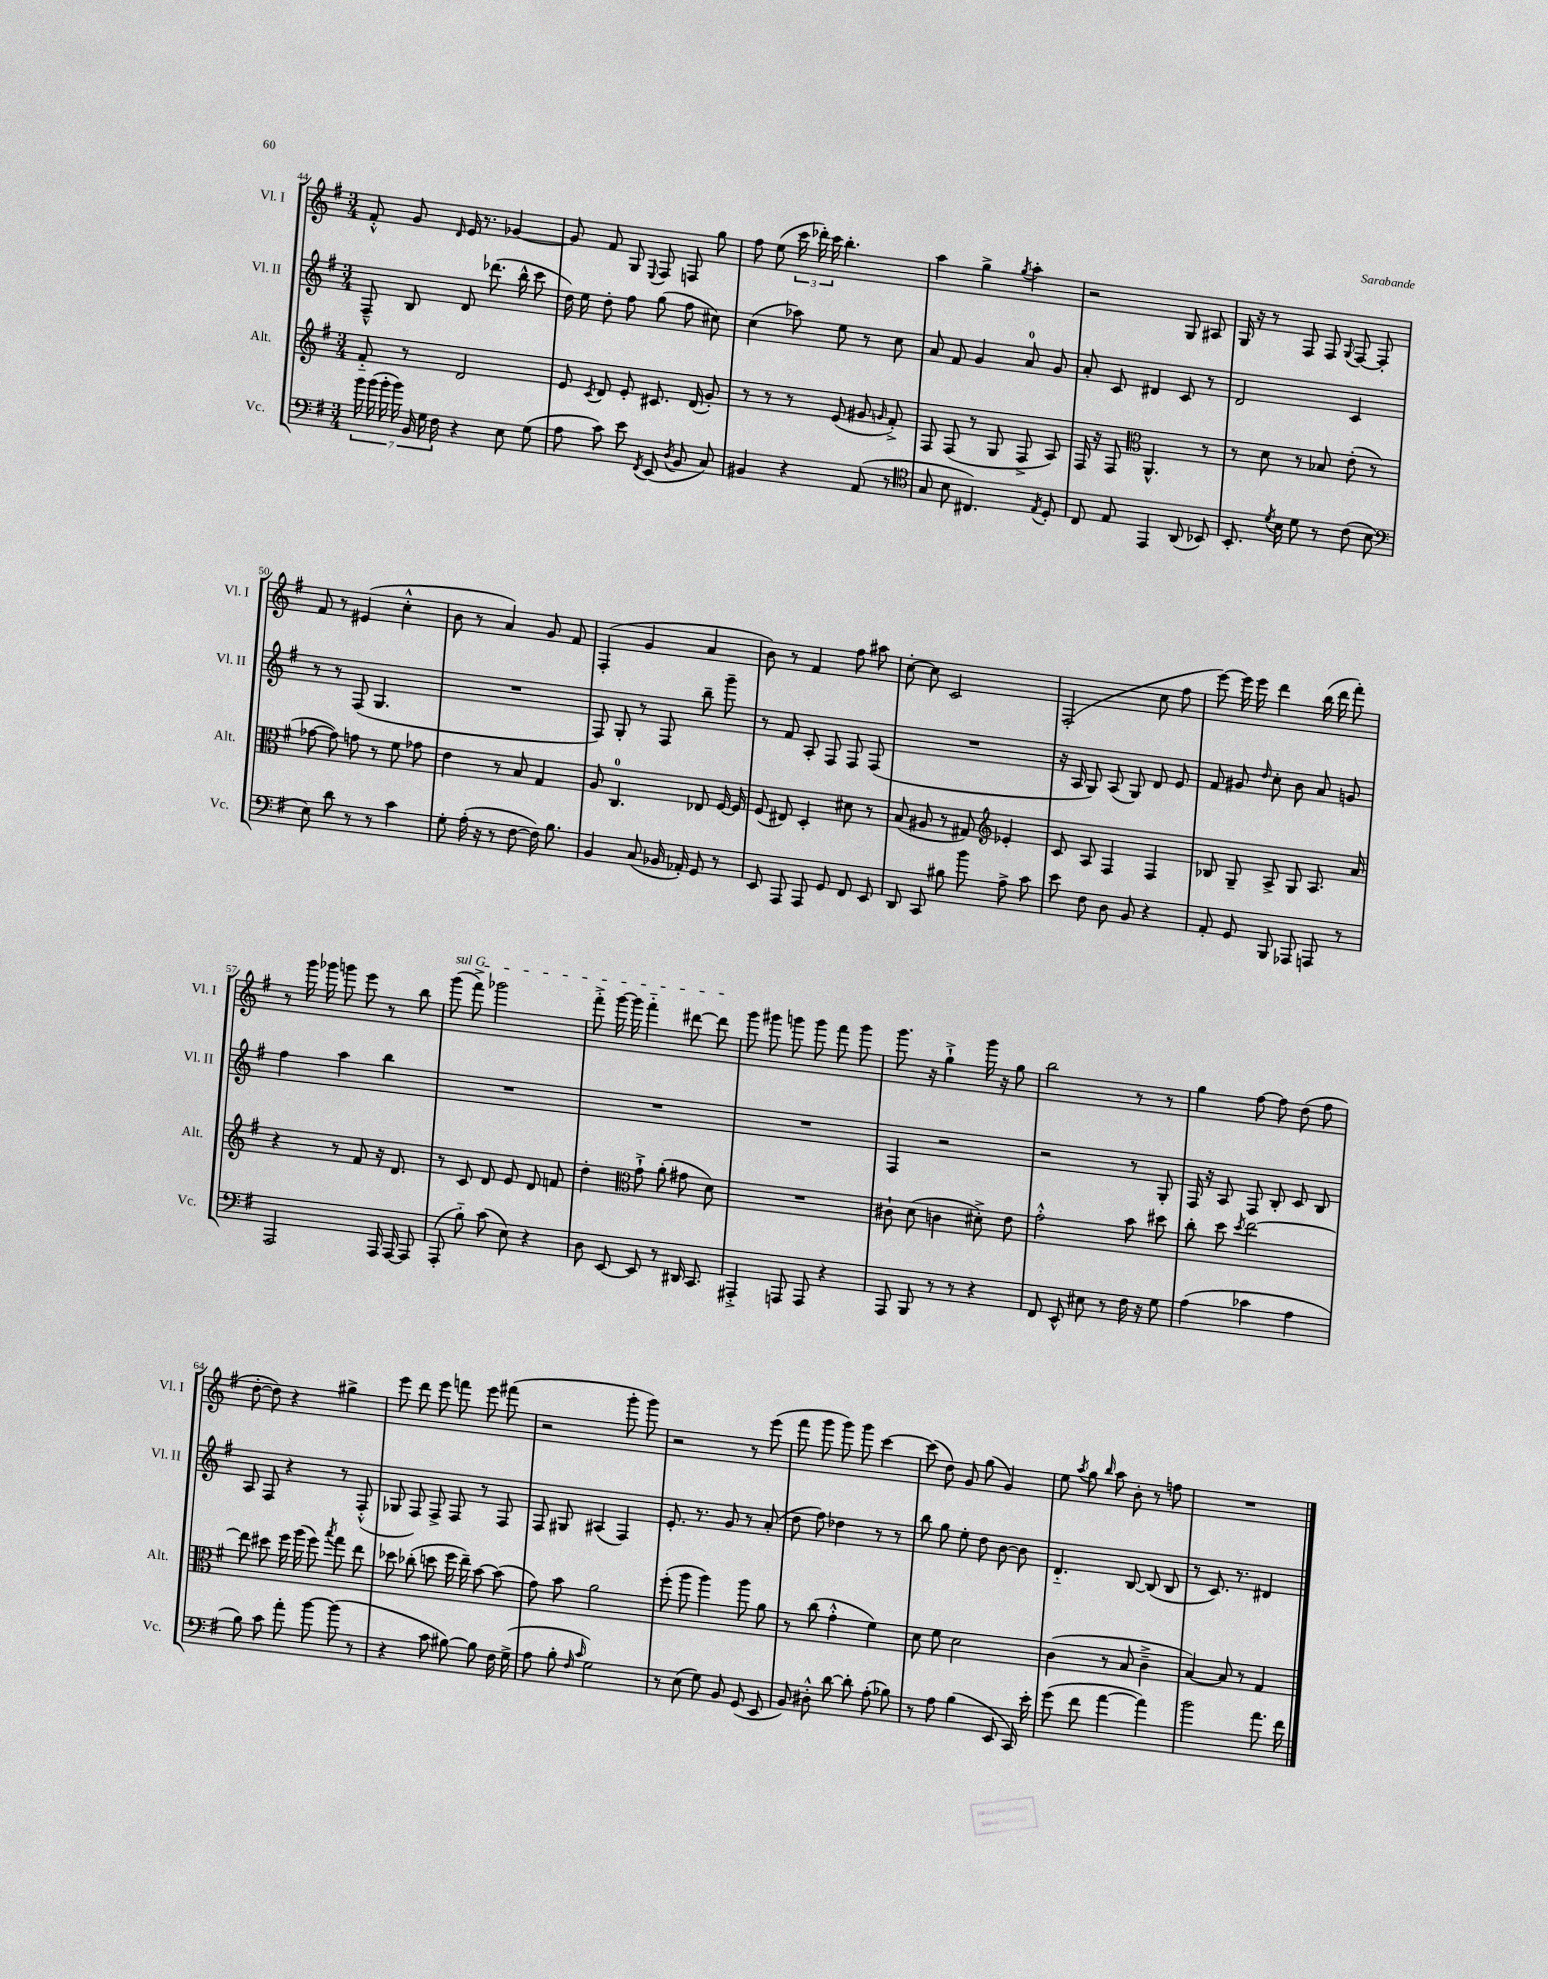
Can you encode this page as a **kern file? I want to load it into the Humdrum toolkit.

**kern	**kern	**kern	**kern
*part4	*part3	*part2	*part1
*staff4	*staff3	*staff2	*staff1
*I"Vc.	*I"Alt.	*I"Vl. II	*I"Vl. I
*I'Vc.	*I'Alt.	*I'Vl. II	*I'Vl. I
*clefF4	*clefG2	*clefG2	*clefG2
*k[f#]	*k[f#]	*k[f#]	*k[f#]
*M3/4	*M3/4	*M3/4	*M3/4
=44	=44	=44	=44
28b\	8f#/	8F#~^^/	8f#'^^/
(28b\	.	.	.
28b'\	.	.	.
28b\)	.	.	.
.	8r	8B/	8g/
28BB/	.	.	.
28G\	.	.	.
28F#\	.	.	.
.	.	.	16qqd/
4r	2d/	8d/	16e/
.	.	.	8.r
.	.	(8.ddd-X\	.
8E\	.	.	[4g-X/
.	.	16bb^^\	.
(8G\	.	8ccc\	.
=45	=45	=45	=45
8A\	8e/	16dd\)	8g-/]
.	.	16ee\	.
.	8qc/	.	.
8c\)	8d/	8dd'\	8f#/
8e\	8e'/	8ff#\	8G/
8qFF#/	.	.	8qqE/
(8EE/	8.c#X/	(8gg\	8F#/
8qD/	.	.	.
8BB/	.	8ff#\	8Fn/
.	(16d/	.	.
8C/)	8g'/)	8cc#X\)	8gg\
=46	=46	=46	=46
4BB#X/	8r	(4cc\	8ff#\
.	8r	.	(8ee\
4r	8r	8aa-X\)	24ccc\
.	.	.	24ddd-X'\)
.	.	.	24ccc\
.	(8e/	8ee\	4.bb'\
(8AA/	8g#X/	8r	.
.	16qqgn/	.	.
8r	8f#'^/)	8cc\	.
=47	=47	=47	=47
*clefC4	*	*	*
8G/	8F#/	8a/	4aa\
8B\	(8F#/	8f#/	.
4.C#X/)	8r	4g/	4gg^\
.	8G/	.	.
.	.	.	8qgg/
.	8F#^/	8a/	4aa'\
8qE/	.	.	.
8D'/	8A/)	8g/	.
=48	=48	=48	=48
8C/	16F#/	8a'/	2r
.	16r	.	.
8E/	8F#/	8c/	.
*	*clefC3	*	*
4EE/	4.AA^^/	4d#X/	.
(8AA/	.	8c/	8G/
8BB-X/)	8r	8r	8A#X/
=49	=49	=49	=49
8.BB'/	8r	2d/	16G/
.	.	.	16r
.	8d\	.	8r
8qd/	.	.	.
16B\	.	.	.
8d\	8r	.	8F#/
8r	8B-X/	.	8F#/
.	.	.	8qqG/
(8c\	(8e'\	4c/	[8F#/
8B\	8r	.	8F#'/]
!!LO:LB:g=z
=50	=50	=50	=50
*clefF4	*	*	*
8E\)	[8g-X\	8r	8f#/
8d\	8g-\])	8r	8r
8r	8gn\	(8F#/	(4e#X/
8r	8r	4.G/	.
4c\	8f#\	.	4cc'^^\
.	8g-X\	.	.
=51	=51	=51	=51
8G'\	4e\	2.r	8b\
(16A'\	.	.	8r
16r	.	.	.
8r	8r	.	4a/)
[8F#\	8B/	.	.
16F#\])	4G/	.	8g/
8.B\	.	.	.
.	.	.	8f#/
=52	=52	=52	=52
4BB/	8A/	8F#/)	(4F#'/
.	4.C/	8G'/	.
(8C/	.	8r	4g/
16BB-X/	.	8F#/	.
16AA-X'/)	.	.	.
8GG/	8E-X/	8bb~\	4a/
8r	[16F#/	8ggg~\	.
.	16F#/]	.	.
=53	=53	=53	=53
8EE/	(8F#/	8r	8b\)
8AAA/	8E#X/)	8f#/	8r
8AAA/	4D'/	8A'/	4f#/
8GG/	.	8F#/	.
8FF#/	8d#X\	8F#/	8ff#\
8EE/	8r	(8F#/	8aa#X\
=54	=54	=54	=54
8DD/	(8B/	2.r	[8cc'\
8CC/	8A#X/	.	8cc\]
8B#X\	8r	.	2c/
8b\	8G#X/)	.	.
*	*clefG2	*	*
8A^\	4e-X'/	.	.
8c\	.	.	.
=55	=55	=55	=55
8e\	8c/	16r	(2F#'/
.	.	16A/	.
8F#\	8A/	8G/)	.
8D\	4F#/	(8A/	.
8BB/	.	8G/)	.
4r	4F#/	8d/	8cc\
.	.	8e/	8ff#\
=56	=56	=56	=56
8AA'/	8B-X/	8f#/	[8eee\)
8GG/	8G~/	8g#X/	16eee\]
.	.	.	16eee\
.	.	16qqdd/	.
8BBB/	8A^/	8cc'\	4ddd\
8AAA-X/	8G/	8b\	.
8AAAn/	8.A/	8a/	(16bb\
.	.	.	16ddd\
8r	.	8gn/	8fff#'\)
.	16a/	.	.
!!LO:LB:g=z
=57	=57	=57	=57
2AAA/	4r	4ff#\	8r
.	.	.	16ggg\
.	.	.	16ggg-X\
.	8r	4aa\	8gggn\
.	8f#/	.	8eee\
16AAA/	16r	4bb\	8r
[16AAA/	8.d/	.	.
8AAA/]	.	.	8bb\
=58	=58	=58	=58
!	!	!	!LO:TX:a:i:t=sul G
(8AAA'/	8r	2.r	(8ggg\
8B\)	8c/	.	8fff#^\)
(8c\	8d/	.	2ggg-X\
8E\)	8e/	.	.
4r	8d/	.	.
.	8fn/	.	.
=59	=59	=59	=59
8D\	4dd'\	2.r	8fff#'^\
[8EE/	.	.	[16ggg\
.	.	.	16ggg\]
*	*clefC3	*	*
8EE/]	8g`^\	.	4fff#\
8r	(8a'\	.	.
16DD#X/	8g#X\	.	[8ddd#X\
8.CC/	.	.	.
.	8d\)	.	8ddd#\]
=60	=60	=60	=60
4AAA#X'^/	2.r	2.r	8ggg\
.	.	.	8ggg#X\
8AAAn/	.	.	8gggn\
8AAA/	.	.	8ggg\
4r	.	.	8fff#\
.	.	.	8ggg\
=61	=61	=61	=61
8AAA/	8c#X`\	4F#/	8.ggg\
8BBB/	(8d\	.	.
.	.	.	16r
8r	4cn\	2r	4gg`^\
8r	.	.	.
4r	8d#X'^\)	.	16ggg\
.	.	.	16r
.	8e\	.	8gg\
=62	=62	=62	=62
8FF#/	2g'^^\	2r	2bb\
8EE^^/	.	.	.
8E#X\	.	.	.
8r	.	.	.
16F#\	8b\	8r	8r
16r	.	.	.
8G\	8dd#X\	8G'/	8r
=63	=63	=63	=63
(4A\	8cc'\	16F#/	4gg\
.	.	16r	.
.	8dd\	8A/	.
.	8qdd/	.	.
4c-X\	[2ee\	8F#/	[8ff#\
.	.	8B'/	8ff#\]
4A\	.	8c/	(8dd\
.	.	8B/	8ff#\
!!LO:LB:g=z
=64	=64	=64	=64
8B\)	8ee\]	8A/	[8dd'\
8c\	8dd#X\	8F#/	8dd\])
8a'\	16ff#\	4r	4r
.	(16aa\	.	.
[8b\	8ff#\)	.	.
.	8qbb/	.	.
(8b\]	8gg\	8r	4gg#X^\
8r	8ee\	(8F#'^^/	.
=65	=65	=65	=65
4r	8dd-X\	8G-X/	8eee\
.	(8cc-X'\	8F#/)	8ddd\
8c\	8ddn\	8F#^/	8eee\
[8B#X\)	16ff#\	8F#/	8fffn\
.	16ee~\)	.	.
8B#\]	[8b\	8r	8eee\
16F#\	(8b\]	8F#/	(8fff#X\
(16G^\	.	.	.
=66	=66	=66	=66
8A\	8g\)	8F#/	2r
8B'\	8b\	8G#X/	.
16qqF#/	.	.	.
16qqc/	.	.	.
2G\)	2a\	(4A#X/	.
.	.	4F#/)	8ggg'\
.	.	.	8ggg\)
=67	=67	=67	=67
8r	(8ff#'\	8.e'/	2r
(8E\	8aa\	.	.
.	.	8.r	.
8G\)	4aa\)	.	.
8BB/	.	8g/	.
(8GG/	8aa\	8r	8r
8EE/	8a\	(8a'/	(8eee\
=68	=68	=68	=68
8BB/)	8r	8dd\	8fff#\
8D#X'^^\	(8cc\	8ff#\)	8ggg\
[8d\	4g'^^\	4dd-X\	8ggg\)
8d'\]	.	.	8ggg\
(8A'\	4f#\)	8r	[4ccc\
8B-X\)	.	8r	.
=69	=69	=69	=69
8r	8d\	8bb\	(8ccc\]
8A\	8f#\	8gg\	8dd\)
(4B\	2d\	8ee'\	8g/
.	.	8dd\	(8gg\
8EE/	.	[8b\	4g/)
16CC/)	.	8b\]	.
16e'\	.	.	.
=70	=70	=70	=70
(8g\	(4c\	4.d/	8ee\
.	.	.	8qaa/
8f#\	.	.	8gg\
.	.	.	16qqbb/
[4a\	8r	.	8aa\
.	8B/	[8B/	8b'\
4a\])	4c~^\	(8B/]	8r
.	.	8B/	8ffn\
=71	=71	=71	=71
2b\	[4B/)	8r	2.r
.	.	8.c/)	.
.	8B/]	.	.
.	.	8.r	.
.	8r	.	.
8.a\	4G/	4d#X/	.
16f#\	.	.	.
==	==	==	==
*-	*-	*-	*-
